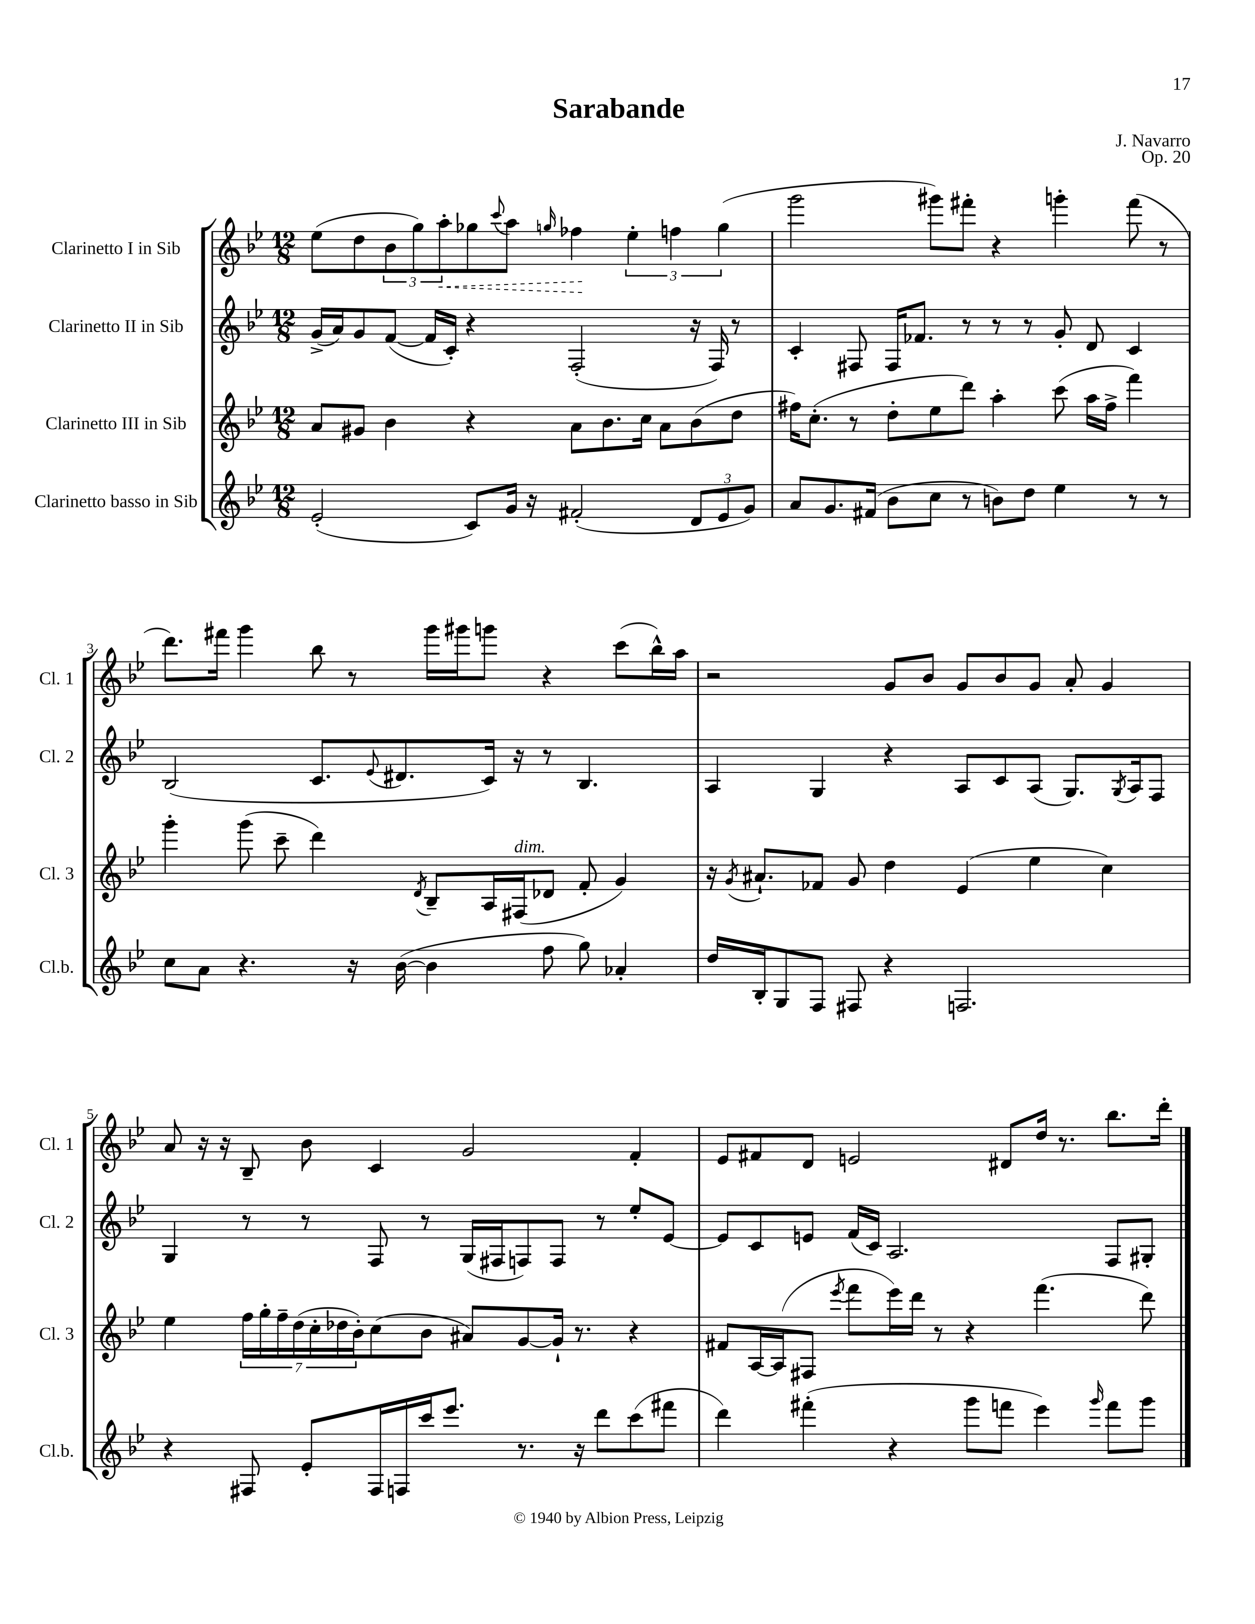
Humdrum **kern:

**kern	**kern	**kern	**kern
*staff4	*staff3	*staff2	*staff1
*clefG2	*clefG2	*clefG2	*clefG2
*k[b-e-]	*k[b-e-]	*k[b-e-]	*k[b-e-]
*M12/8	*M12/8	*M12/8	*M12/8
(2e-'	8a	(16g^	(8ee-
.	.	16a)	.
.	8g#	8g	8dd
.	4b-	([8f	12b-
.	.	.	12gg)
.	.	16f]	.
.	.	.	12aa'
.	.	16c')	.
8c)	4r	4r	8gg-
.	.	.	8qqccc
16g	.	.	8aa
16r	.	.	.
.	.	.	16qqgg
(2f#'	8a	(2F'	4ff-
.	8.b-	.	.
.	.	.	6ee-'
.	16cc	.	.
.	8a	.	.
.	.	.	6ff
12d	(8b-	16r	.
.	.	16F)	.
12e-	.	.	(6gg
.	8dd	8r	.
12g)	.	.	.
=	=	=	=
8a	16ff#)	4c'	2ggg
.	(8.cc'	.	.
8.g	.	.	.
.	8r	8F#	.
(16f#	.	.	.
8b-	8dd'	16F#	.
.	.	8.f-	.
8cc	8ee-	.	8ggg#)
8r	8ddd)	8r	8fff#'
8b)	4aa'	8r	4r
8dd	.	8r	.
4ee-	(8ccc	8g'	4ggg'
.	16aa	8d	.
.	16ff#^	.	.
8r	4fff)	4c	(8fff#
8r	.	.	8r
=	=	=	=
8cc	4ggg'	(2B-	8.ddd)
8a	.	.	.
.	.	.	16fff#
4.r	(8ggg	.	4ggg
.	8ccc~	.	.
.	4ddd)	8.c	8bb-
16r	.	.	8r
.	.	8qqe-	.
([16b-	.	8.d#	.
.	8qd	.	.
4b-]	8B-~	.	16ggg
.	.	.	16ggg#
.	16A	16c)	8ggg
.	(16F#	16r	.
8ff	8d-	8r	4r
8gg)	8f'	4.B-	.
4a-'	4g)	.	(8ccc
.	.	.	16bb-^^)
.	.	.	16aa
=	=	=	=
16dd	16r	4A	2r
.	8qg	.	.
16B-'	8.a#`	.	.
8G	.	.	.
8F	8f-	4G	.
8F#	8g	.	.
4r	4dd	4r	8g
.	.	.	8b-
2.F	(4e-	8A	8g
.	.	8c	8b-
.	4ee-	(8A	8g
.	.	8.G)	8a'
.	4cc)	.	4g
.	.	8qG	.
.	.	16A	.
.	.	8F	.
=	=	=	=
4r	4ee-	4G	8a
.	.	.	16r
.	.	.	16r
8F#	28ff	8r	8B-~
.	28gg'	.	.
.	28ff~	.	.
.	(28dd	.	.
8e-'	.	8r	8b-
.	28cc'	.	.
.	28dd-	.	.
.	28b-')	.	.
16F#	(8cc	8F	4c
16F	.	.	.
16ccc	8b-	8r	.
8.eee-	.	.	.
.	8a#)	(16G	2g
.	.	16F#	.
8.r	[8g	8F)	.
.	16g`]	8F	.
16r	8.r	.	.
8ddd	.	8r	.
(8ccc	4r	8ee-'	4f'
8fff#	.	[8e-	.
=	=	=	=
4ddd)	8f#	8e-]	8e-
.	[16A	8c	8f#
.	(16A]	.	.
(4fff#'	8F#	8e	8d
.	8qeee-	.	.
.	8fff	(16f	2e
.	.	16c)	.
4r	16eee-)	2.A	.
.	16ddd	.	.
.	8r	.	.
8ggg	4r	.	.
8fff	.	.	8d#
4eee-)	(4.fff	.	16dd
.	.	.	8.r
16qqggg	.	.	.
8fff	.	8F	8.bb-
8ggg	8ddd)	8G#'	.
.	.	.	16ddd'
==	==	==	==
*-	*-	*-	*-
